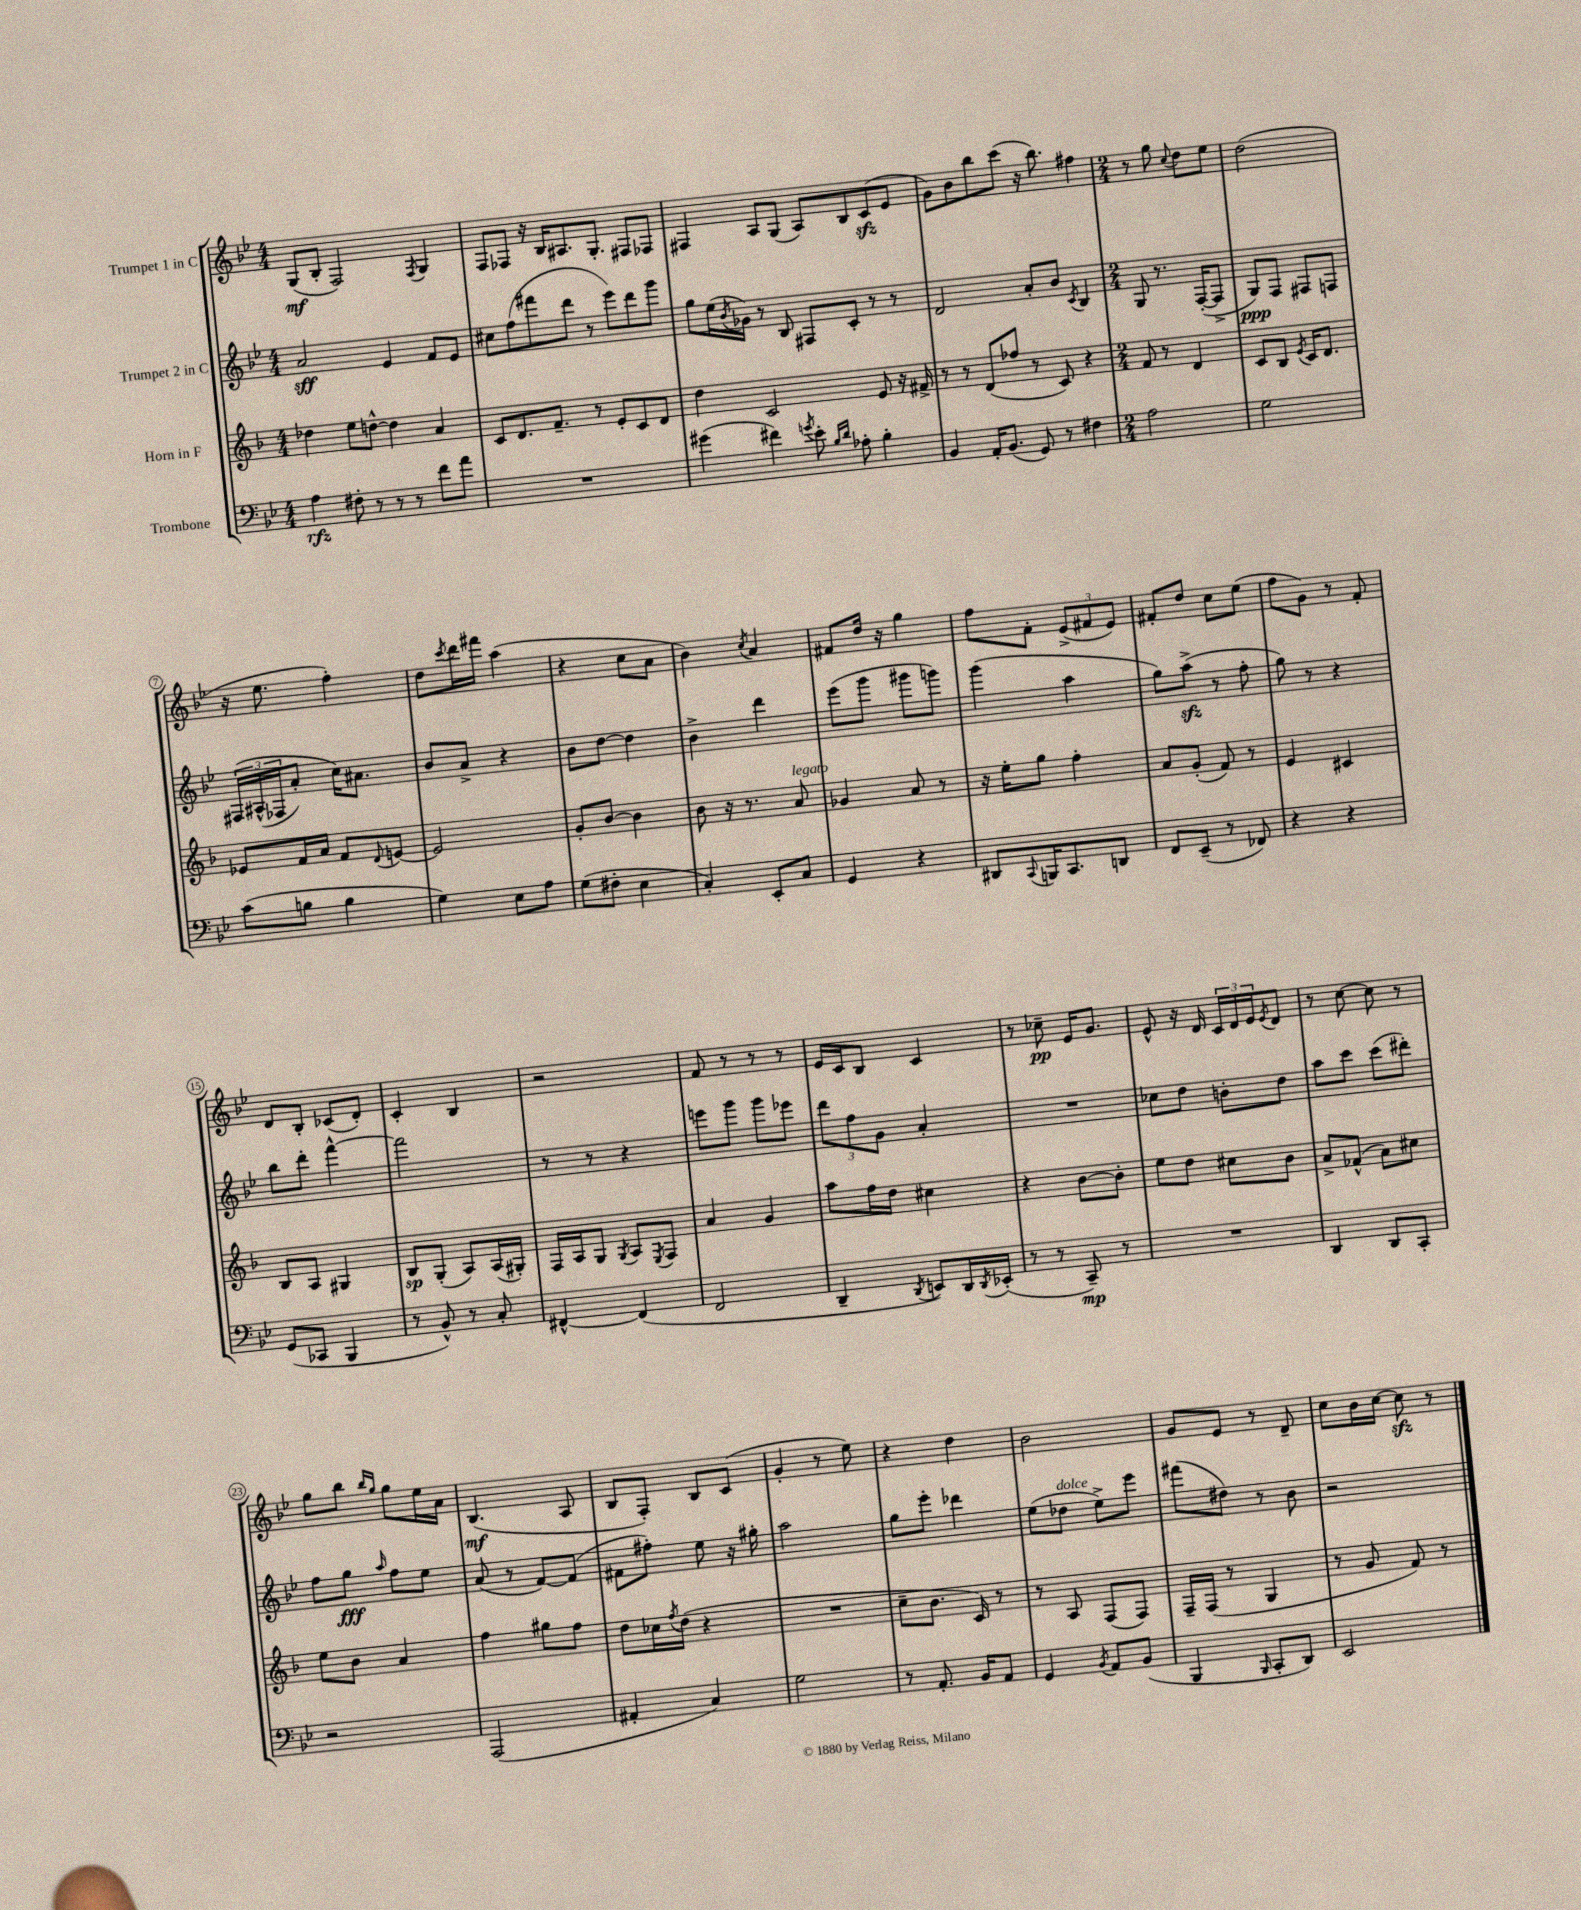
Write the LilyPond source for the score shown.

<<
\new StaffGroup <<
\new Staff = "s0" \with { instrumentName = "Trumpet 1 in C" } {
    \clef treble \key bes \major \numericTimeSignature \time 4/4
    g8\mf( bes8-. f2) \acciaccatura { f8 } g4 |
    f8 fes8 r16 bes16 ais8. g8.-. fis8 fes8 |
    fis4 a8 g8( a8) bes8 c'8\sfz( ees'8 |
    g'8) bes'8 bes''8 c'''8( r16 bes''8.) fis''4 |
    \numericTimeSignature \time 2/4 r8 g''8 \appoggiatura { c''8 } d''8 ees''8 |
    d''2( |
    r16 ees''8. f''4-.) |
    d''8 \acciaccatura { c'''8 } d'''16 fis'''16 a''4( |
    r4 c''8 a'8 |
    bes'4) \acciaccatura { c''8 } a'4 |
    fis'8 d''16 r16 g''4 |
    f''8 f'8-. \tuplet 3/2 { ees'8->( fis'8 ees'8) } |
    fis'8-. d''8 c''8 ees''8( |
    f''8 g'8) r8 f'8-. |
    d'8 bes8-. ces'8( d'8-.) |
    c'4-. bes4 |
    r2 |
    f'8 r8 r8 r8 |
    ees'16 c'16 bes8 c'4 |
    r8 ces''8--\pp ees'16 g'8. |
    ees'8-^ r16 d'16 \tuplet 3/2 { c'16 d'16 ees'16 } \acciaccatura { ees'8 } d'8 |
    r8 c''8~ c''8 r8 |
    g''8 bes''8 \grace { bes''16 g''16 } g''8 ees''16 a'16 |
    bes4.\mf( a8 |
    bes8 f8-.) bes8 c'8( |
    g'4-. r8 ees''8) |
    r4 d''4 |
    bes'2 |
    g'8 ees'8 r8 d'8-- |
    c''8 bes'16 c''16~ c''8\sfz r8 \bar "|." |
}
\new Staff = "s1" \with { instrumentName = "Trumpet 2 in C" } {
    \clef treble \key bes \major \numericTimeSignature \time 4/4
    a'2\sff ees'4 f'8 ees'8 |
    cis''8 f''8( fis'''8 d'''8 r8 ees'''8) d'''8 g'''8 |
    g''8 ees''16( \acciaccatura { bes'8 } ges'16) r8 bes8 fis8 c'8-. r8 r8 |
    d'2 a'8-. bes'8 \acciaccatura { c'8 } bes4 |
    \numericTimeSignature \time 2/4 g8 r8. f16~-.( f8-> |
    g8\ppp) f8 fis8 f8 |
    \tuplet 3/2 { fis16\( ais16-^( fes16 } a'8-.) c''16\) ais'8. |
    bes'8 a'8-> r4 |
    bes'8 d''8~ d''4 |
    bes'4-> d'''4 |
    ees'''8( g'''8 gis'''8 g'''8) |
    g'''4( a''4 |
    g''8) a''8->\sfz( r8 f''8-. |
    g''8) r8 r4 |
    bes''8 d'''8-. f'''4~-^ |
    f'''2 |
    r8 r8 r4 |
    e'''8 g'''8 g'''8 ees'''8 |
    \tuplet 3/2 { d'''8 f''8 g'8 } a'4-. |
    R2 |
    ces''8 d''8 b'8-. d''8 |
    a''8 c'''8 c'''8( dis'''8-.) |
    f''8 g''8\fff \grace { a''16 } f''8 ees''8 |
    a'8( r8 f'8~) f'8( |
    fis'8 fis''8-.) ees''8 r16 gis''16-. |
    a''2 |
    g''8 ees'''8-. des'''4 |
    ees''8( des''8^\markup { \italic "dolce" } ees''8->) ees'''8 |
    fis'''8( dis''8) r8 bes'8 |
    r2 \bar "|." |
}
\new Staff = "s2" \with { instrumentName = "Horn in F" } {
    \clef treble \key f \major \numericTimeSignature \time 4/4
    des''4 e''8 d''8~-^ d''4 a'4 |
    c'8 d'8. f'8.-- r8 e'8-. c'8 d'8 |
    d''4 c'2 e'8 r16 fis'16-> |
    r8 r8 d'8( fes''8 r8 c'8) r4 |
    \numericTimeSignature \time 2/4 f'8 r8 d'4 |
    c'8 bes8 \acciaccatura { e'8 } c'16 d'8. |
    ees'8 f'16 a'16 f'8 \appoggiatura { d'8 } e'8~ |
    e'2 |
    g'8-. bes'8~ bes'4 |
    bes'8 r16 r8. a'8^\markup { \italic "legato" } |
    ges'4 a'8 r8 |
    r16 e''16-. g''8 f''4-. |
    a'8 g'8-.( f'8) r8 |
    e'4 cis'4 |
    bes8 a8 gis4 |
    bes8\sp g8-.( a8) a16( gis16-.) |
    f16 a16 g8 \acciaccatura { g8 } a8 \acciaccatura { e8 } f8 |
    a'4 g'4 |
    a''8 f''16 d''16 cis''4 |
    r4 bes'8~ bes'8-. |
    e''8 d''8 cis''8 bes'8 |
    a'8-> fes'8-^( a'8) cis''8 |
    e''8 bes'8 a'4 |
    f''4 gis''8 f''8 |
    d''8 ces''16 \acciaccatura { f''8 } d''16( r4 |
    R2 |
    c''8-- bes'8. c'16) r8 |
    r8 a8 f8( f8) |
    f16-- f16( r8 g4 |
    r8 g'8 f'8) r8 \bar "|." |
}
\new Staff = "s3" \with { instrumentName = "Trombone" } {
    \clef bass \key bes \major \numericTimeSignature \time 4/4
    a4\rfz fis8-. r8 r8 r8 f'8 a'8 |
    R1 |
    gis'4( fis'4) \acciaccatura { g'8 } ees'8-. \grace { bes16 d'16 } aes8-. bes4-. |
    bes,4 a,16-. bes,8.( g,8) r8 fis4 |
    \numericTimeSignature \time 2/4 a2 |
    g2 |
    c'8( b8 b4 |
    g4) ees8 a8 |
    g8( fis8-. ees4 |
    c4-.) ees,8-. c8 |
    g,4 r4 |
    dis,8 \appoggiatura { c,8 } b,,16 c,8. d,8 |
    f,8 ees,8--( r8 fes,8) |
    r4 r4 |
    g,8( ces,8 bes,,4 |
    r8 bes,8-^) r8 c8-. |
    fis,4~-^ fis,4( |
    f,2 |
    d,4-- \acciaccatura { d,8 } e,8) d,16 \acciaccatura { d,8 } ees,16-.( |
    r8 r8 c,8--\mp) r8 |
    R2 |
    d,4 d,8 c,8-. |
    r2 |
    a,,2( |
    ais,4-. c4) |
    g2 |
    r8 a,8.-. bes,16 a,8 |
    g,4 \acciaccatura { bes,8 } a,8 bes,8( |
    bes,,4 \grace { bes,,16 } c,8-. d,8) |
    ees,2 \bar "|." |
}
>>
>>
\layout { \context { \Score \override BarNumber.stencil = #(make-stencil-circler 0.1 0.3 ly:text-interface::print) } }
